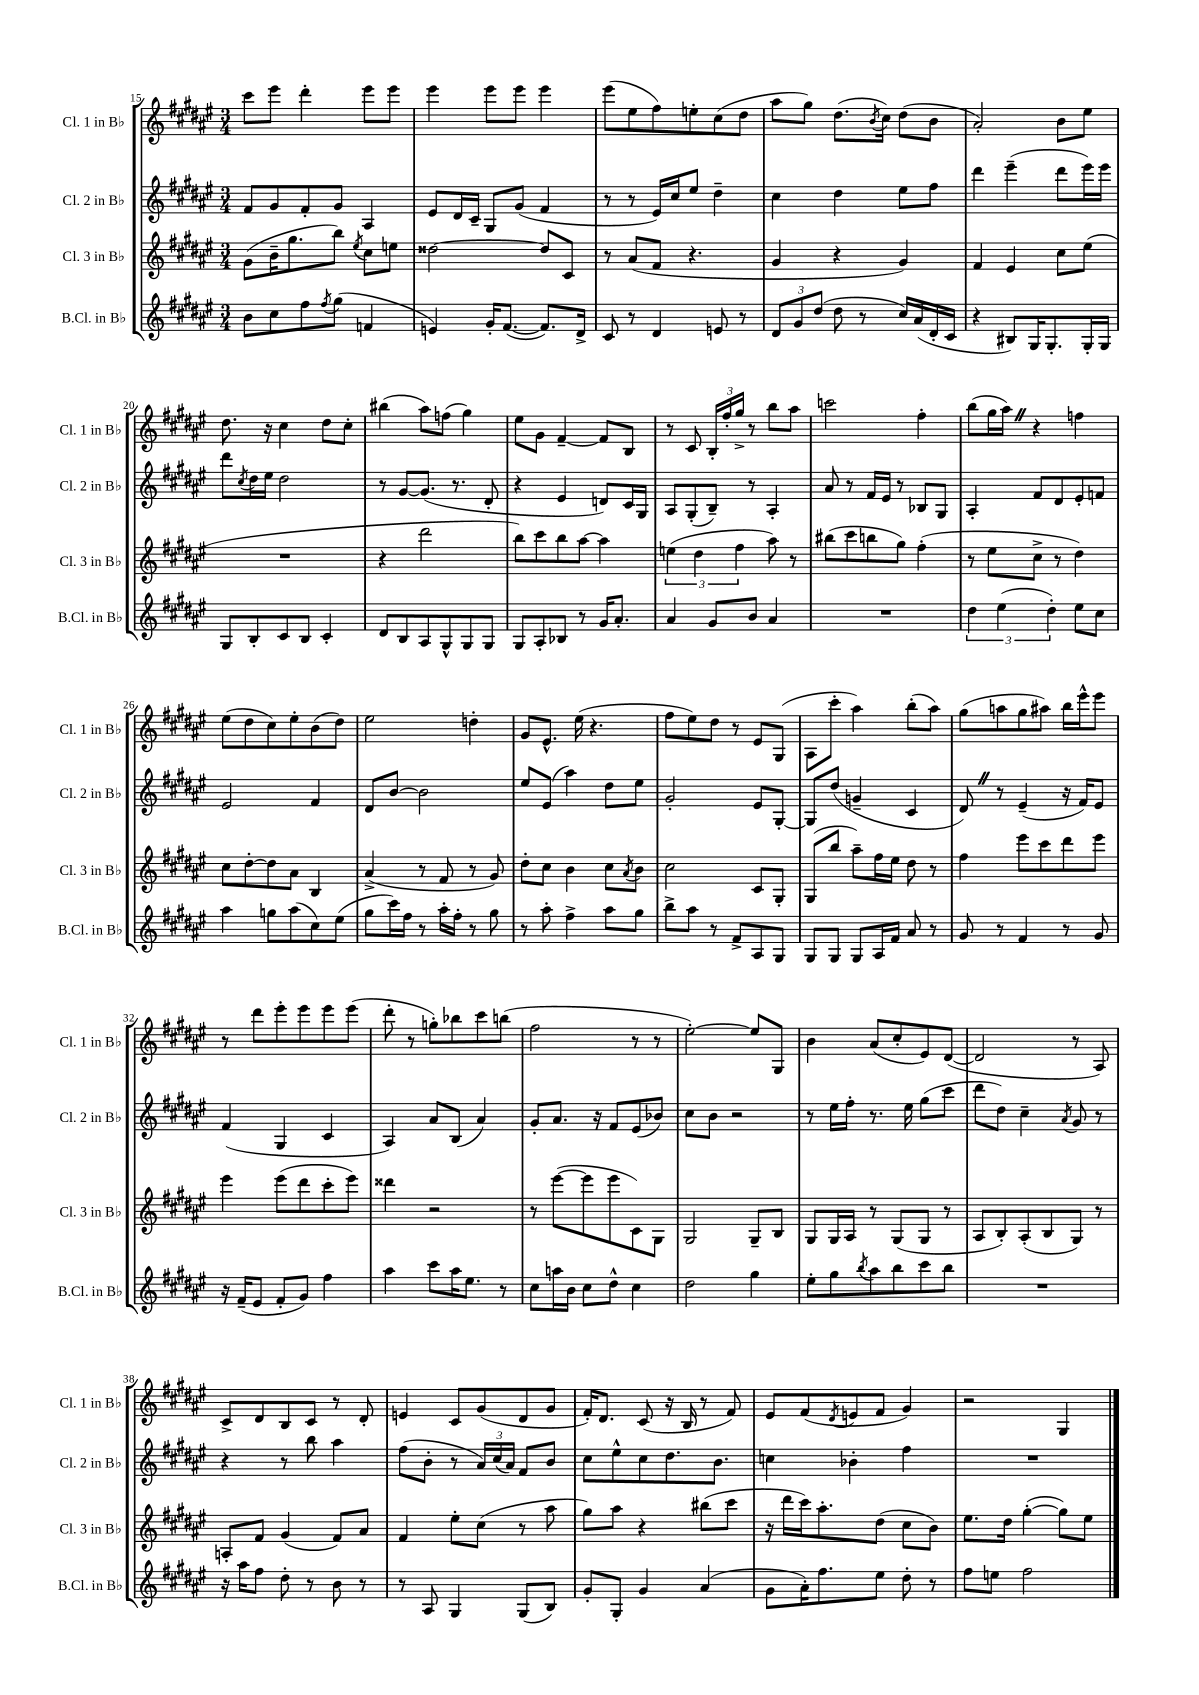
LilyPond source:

<<
\new StaffGroup <<
\new Staff = "s0" \with { instrumentName = "Cl. 1 in Bb" shortInstrumentName = "Cl. 1 in Bb" } {
    \clef treble \key fis \major \numericTimeSignature \time 3/4
    cis'''8 eis'''8 dis'''4-. eis'''8 eis'''8 |
    eis'''4 eis'''8 eis'''8 eis'''4 |
    eis'''8( eis''8 fis''8) e''8-. cis''8( dis''8 |
    ais''8 gis''8) dis''8.( \acciaccatura { b'8 } cis''16) dis''8( b'8 |
    ais'2-.) b'8 eis''8 |
    dis''8. r16 cis''4 dis''8 cis''8-. |
    bis''4( ais''8) f''8( gis''4) |
    eis''8 gis'8 fis'4~-- fis'8 b8 |
    r8 cis'8 \tuplet 3/2 { b16-. fis''16-. gis''16-> } r8 b''8 ais''8 |
    c'''2 fis''4-. |
    b''8( gis''16 ais''16) \once \override BreathingSign.text = \markup { \musicglyph "scripts.caesura.straight" } \breathe r4 f''4 |
    eis''8( dis''8 cis''8) eis''8-. b'8( dis''8) |
    eis''2 d''4-. |
    gis'8 eis'8.-^ eis''16( r4. |
    fis''8 eis''8) dis''8 r8 eis'8 gis8( |
    ais8 cis'''8-. ais''4) b''8-.( ais''8) |
    gis''8( a''8 gis''8 ais''8) b''16 eis'''16-^ eis'''8 |
    r8 dis'''8 eis'''8-. eis'''8 eis'''8 eis'''8( |
    dis'''8-. r8 g''8-.) bes''8 cis'''8 b''8( |
    fis''2 r8 r8 |
    eis''2~-.) eis''8 gis8 |
    b'4 ais'8( cis''8-. eis'8) dis'8~( |
    dis'2 r8 ais8) |
    cis'8-> dis'8 b8 cis'8 r8 dis'8-. |
    e'4 cis'8 gis'8( dis'8 gis'8 |
    fis'16-.) dis'8. cis'8( r16 b16 r8 fis'8) |
    eis'8 fis'8( \acciaccatura { dis'8 } e'8 fis'8 gis'4) |
    r2 gis4 \bar "|." |
}
\new Staff = "s1" \with { instrumentName = "Cl. 2 in Bb" shortInstrumentName = "Cl. 2 in Bb" } {
    \clef treble \key fis \major \numericTimeSignature \time 3/4
    fis'8 gis'8 fis'8-. gis'8 ais4 |
    eis'8 dis'16 cis'16-- gis8 gis'8( fis'4 |
    r8 r8 eis'16) cis''16 eis''8 dis''4-- |
    cis''4 dis''4 eis''8 fis''8 |
    dis'''4 eis'''4--( dis'''8 eis'''16) eis'''16 |
    dis'''8 \acciaccatura { cis''8 } dis''16 eis''16 dis''2 |
    r8 gis'8~ gis'8.( r8. dis'8-. |
    r4 eis'4 d'8) cis'16 gis16 |
    ais8 gis8-.( b8--) r8 ais4-. |
    ais'8 r8 fis'16 eis'16 r8 bes8 gis8 |
    ais4-. fis'8 dis'8 eis'8-. f'8 |
    eis'2 fis'4 |
    dis'8 b'8~ b'2 |
    eis''8 eis'8( ais''4) dis''8 eis''8 |
    gis'2-. eis'8 gis8~-. |
    gis8 dis''8( g'4-- cis'4 |
    dis'8) \once \override BreathingSign.text = \markup { \musicglyph "scripts.caesura.straight" } \breathe r8 eis'4--( r16 fis'16) eis'8 |
    fis'4( gis4 cis'4 |
    ais4) ais'8 b8( ais'4) |
    gis'8-. ais'8. r16 fis'8 eis'8( bes'8) |
    cis''8 b'8 r2 |
    r8 eis''16 fis''16-. r8. eis''16 gis''8( cis'''8 |
    dis'''8 dis''8) cis''4-- \acciaccatura { ais'8 } gis'8 r8 |
    r4 r8 b''8 ais''4 |
    fis''8( b'8-. r8 \tuplet 3/2 { ais'16) cis''16( ais'16) } fis'8 b'8 |
    cis''8 eis''8-^ cis''8 dis''8. b'8. |
    c''4 bes'4-. fis''4 |
    R2. \bar "|." |
}
\new Staff = "s2" \with { instrumentName = "Cl. 3 in Bb" shortInstrumentName = "Cl. 3 in Bb" } {
    \clef treble \key fis \major \numericTimeSignature \time 3/4
    gis'8( b'16-- gis''8. b''8) \acciaccatura { eis''8 } cis''8 e''8 |
    disis''2~ disis''8 cis'8 |
    r8 ais'8( fis'8 r4. |
    gis'4 r4 gis'4) |
    fis'4 eis'4 cis''8 eis''8( |
    R2. |
    r4 dis'''2 |
    b''8) cis'''8 b''8 ais''8~ ais''4 |
    \tuplet 3/2 { e''4( dis''4 fis''4 } ais''8) r8 |
    bis''8( cis'''8 b''8 gis''8) fis''4-.( |
    r8 eis''8 cis''8-> r8 dis''4) |
    cis''8 dis''8~-. dis''8 ais'8 b4 |
    ais'4->( r8 fis'8 r8 gis'8) |
    dis''8-. cis''8 b'4 cis''8 \acciaccatura { ais'8 } b'8 |
    cis''2 cis'8 gis8-. |
    gis8( b''8 ais''8--) fis''16 eis''16 dis''8 r8 |
    fis''4 eis'''8 cis'''8 dis'''8 eis'''8 |
    eis'''4 eis'''8( dis'''8 cis'''8-. eis'''8) |
    disis'''4 r2 |
    r8 eis'''8~( eis'''8 eis'''8 cis'8) gis8 |
    gis2 gis8-- b8 |
    gis8 gis16 ais16 r8 gis8( gis8 r8 |
    ais8 b8-.) ais8-.( b8 gis8) r8 |
    a8-. fis'8 gis'4( fis'8) ais'8 |
    fis'4 eis''8-. cis''8( r8 ais''8 |
    gis''8) ais''8 r4 bis''8( cis'''8 |
    r16 dis'''16 cis'''16) ais''8.-. dis''8( cis''8 b'8) |
    eis''8. dis''16 gis''4~-.( gis''8) eis''8 \bar "|." |
}
\new Staff = "s3" \with { instrumentName = "B.Cl. in Bb" shortInstrumentName = "B.Cl. in Bb" } {
    \clef treble \key fis \major \numericTimeSignature \time 3/4
    b'8 cis''8 fis''8 \acciaccatura { fis''8 } gis''8( f'4 |
    e'4) gis'16-. fis'8.~( fis'8.) dis'16-> |
    cis'8 r8 dis'4 e'8 r8 |
    \tuplet 3/2 { dis'8 gis'8 dis''8( } dis''8 r8 cis''16) ais'16( dis'16-. cis'16 |
    r4 bis8) gis16 gis8.-. gis16-. gis16 |
    gis8 b8-. cis'8 b8 cis'4-. |
    dis'8 b8 ais8 gis8-^ gis8 gis8 |
    gis8 ais8-. bes8 r8 gis'16 ais'8.-. |
    ais'4 gis'8 b'8 ais'4 |
    R2. |
    \tuplet 3/2 { dis''4 eis''4( dis''4-.) } eis''8 cis''8 |
    ais''4 g''8 ais''8( cis''8) eis''8( |
    gis''8 cis'''16) fis''16 r8 ais''16-. fis''16-. r8 gis''8 |
    r8 ais''8-. fis''4-> ais''8 gis''8 |
    b''8-> ais''8 r8 fis'8-> ais8 gis8 |
    gis8 gis8 gis8 ais16 fis'16 ais'8 r8 |
    gis'8 r8 fis'4 r8 gis'8 |
    r16 fis'16--( eis'8 fis'8-. gis'8) fis''4 |
    ais''4 cis'''8 ais''16 eis''8. r8 |
    cis''8 a''16 b'16 cis''8 dis''8-^ cis''4 |
    dis''2 gis''4 |
    eis''8-. gis''8 \acciaccatura { b''8 } ais''8 b''8 cis'''8 b''8 |
    R2. |
    r16 ais''16 fis''8 dis''8-. r8 b'8 r8 |
    r8 ais8 gis4 gis8( b8) |
    gis'8-. gis8-. gis'4 ais'4( |
    gis'8 ais'16-.) fis''8. eis''8 dis''8-. r8 |
    fis''8 e''8 fis''2 \bar "|." |
}
>>
>>
\layout { \context { \Score currentBarNumber = #15 } }
